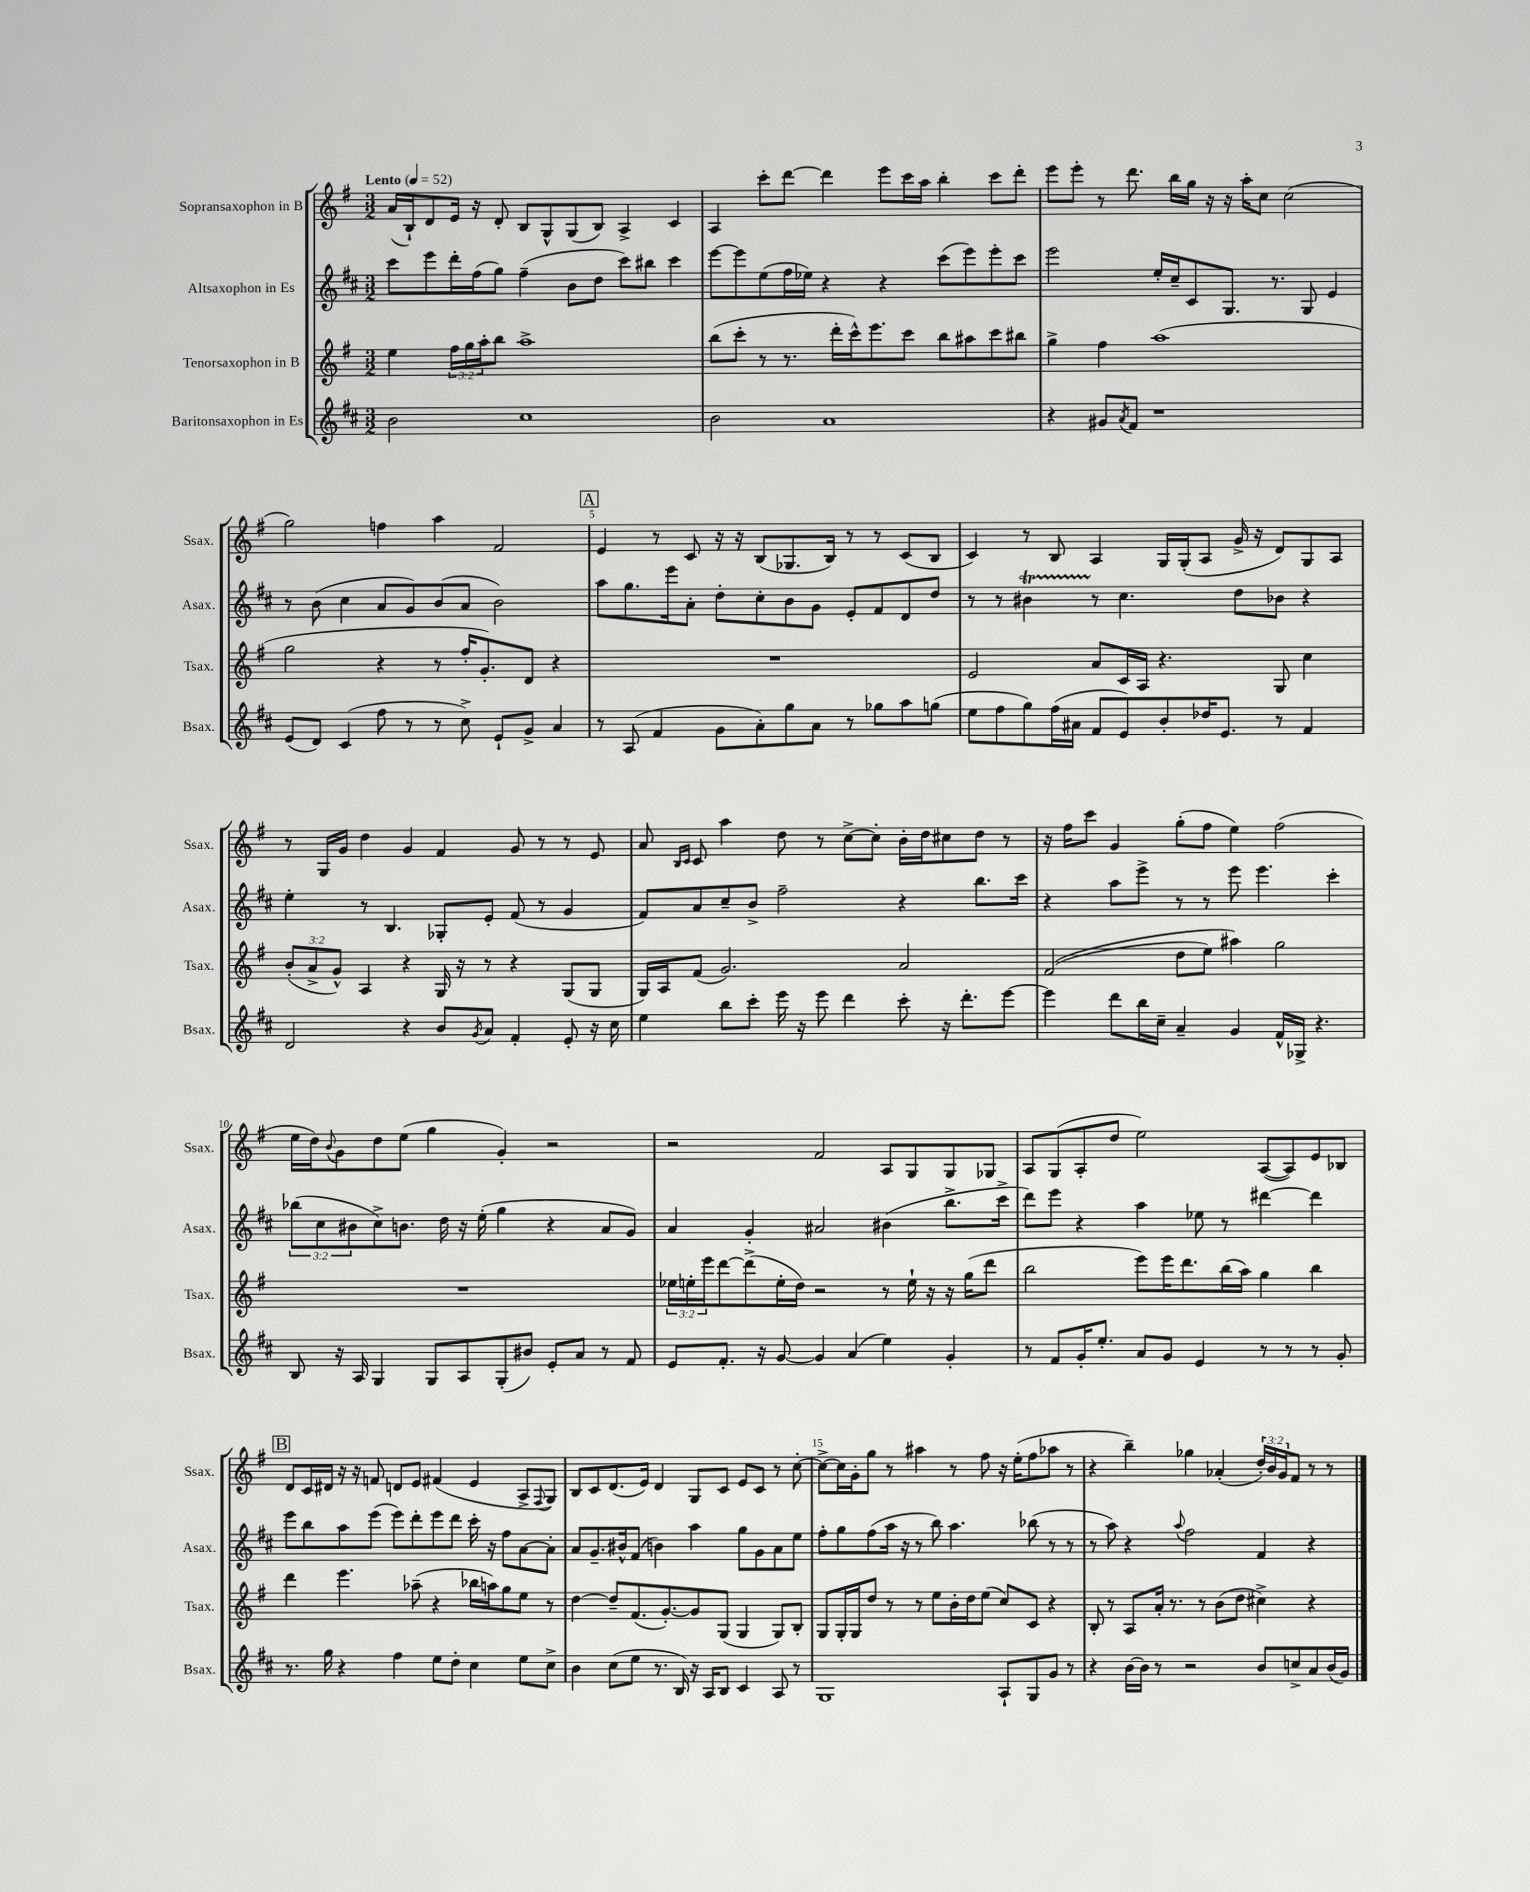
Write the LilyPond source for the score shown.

<<
\new StaffGroup <<
\new Staff = "s0" \with { instrumentName = "Sopransaxophon in B" shortInstrumentName = "Ssax." } {
    \clef treble \key g \major \numericTimeSignature \time 3/2 \override Staff.TupletNumber.text = #tuplet-number::calc-fraction-text \tempo "Lento" 4 = 52
    a'16( b16-!) d'8 e'16 r16 d'8-. b8 g8-^ g8( b8) a4-> c'4 |
    a4 c'''8-. d'''8~ d'''4 e'''8 c'''16 a''16 b''4-. c'''8 d'''8-. |
    e'''8 e'''8-. r8 d'''8. b''16 g''16 r16 r16 a''16-. c''8 c''2( |
    g''2) f''4 a''4 fis'2 |
    \mark \markup { \box "A" } e'4 r8 c'8 r16 r16 b8( ges8. b16) r8 r8 c'8( b8 |
    c'4) r8 b8 a4 g16 g16-.( a8 g'16-> r16 d'8) g8 a8 |
    r8 g16 g'16 d''4 g'4 fis'4 g'8 r8 r8 e'8 |
    a'8 \grace { b16 c'16 } c'8 a''4 d''8 r8 c''8~-> c''8-. b'16-. d''16 cis''8 d''8 r8 |
    r16 fis''16 c'''8 g'4 g''8-.( fis''8 e''4) fis''2( |
    e''16 d''16) \appoggiatura { b'8 } g'8 d''8 e''8( g''4 g'4-.) r2 |
    r2 fis'2 a8 g8 g8 ges8 |
    a8 g8( a8-. d''8 e''2) a8~( a8) e'8 bes8 |
    \mark \markup { \box "B" } d'8 c'16 dis'16 r16 r16 f'8 d'8 e'8 fis'4( e'4 a8-> \appoggiatura { fis8 } g8) |
    b8 c'8 d'8.( e'16) d'4 g8 c'8 e'8 c'8 r8 c''8~-. |
    c''8~-> c''16 g'16-. g''8 r8 ais''4 r8 fis''8 r16 e''16-.( fis''8 aes''8 r8 |
    r4 b''4--) ges''4 aes'4-.( \tuplet 3/2 { d''16-.) b'16 g'16 } fis'8 r8 r8 \bar "|." |
}
\new Staff = "s1" \with { instrumentName = "Altsaxophon in Es" shortInstrumentName = "Asax." } {
    \clef treble \key d \major \numericTimeSignature \time 3/2 \override Staff.TupletNumber.text = #tuplet-number::calc-fraction-text
    cis'''8 e'''8 d'''16-. fis''16( g''8) fis''4--( b'8 d''8 cis'''8) bis''8 cis'''4 |
    e'''8~ e'''8 e''8( fis''16 ees''16) r4 r4 cis'''8( e'''8) e'''8-. cis'''8 |
    e'''2 e''16-. cis''16-- cis'8 g8. r8. g8 e'4 |
    r8 b'8( cis''4 a'8 g'8) b'8( a'8 b'2) |
    \mark \markup { \box "A" } a''8 g''8. e'''16 a'8-. d''8-. cis''8-. b'8 g'8 e'8-. fis'8 d'8 d''8 |
    r8 r8 bis'4\startTrillSpan r8\stopTrillSpan cis''4. d''8 bes'8 r4 |
    e''4-. r8 b4. ges8-. e'8-. fis'8( r8 g'4 |
    fis'8) a'8 cis''8-- b'8-> fis''2-- r4 b''8. cis'''16 |
    r4 a''8 e'''8-> r8 r8 e'''8 e'''4. cis'''4-. |
    \tuplet 3/2 { bes''8( cis''8 bis'8 } cis''8->) b'8. d''16 r16 e''16-.( g''4 r4 a'8 g'8) |
    a'4 g'4-. ais'2 bis'4( b''8.-> cis'''16-> |
    d'''8) e'''8 r4 a''4 ees''8 r8 dis'''4~ dis'''4 |
    \mark \markup { \box "B" } e'''8 b''8 a''8 e'''8( e'''8) d'''8-. e'''8 d'''8 cis'''16-. r16 fis''8 a'8~ a'8-. |
    a'8 g'8.-- bis'16-^ fis'8( b'4) a''4 g''8 g'8 a'8 e''8 |
    fis''8-. g''8 fis''8( a''16 r16 r8 b''8) a''4. bes''8( r8 r8 |
    r8 a''8) r4 \appoggiatura { a''8 } fis''2 fis'4 r4 \bar "|." |
}
\new Staff = "s2" \with { instrumentName = "Tenorsaxophon in B" shortInstrumentName = "Tsax." } {
    \clef treble \key g \major \numericTimeSignature \time 3/2 \override Staff.TupletNumber.text = #tuplet-number::calc-fraction-text
    e''4 \tuplet 3/2 { fis''16 g''16 a''16-. } b''8 a''1-> |
    b''8( c'''8-. r8 r8. d'''16-. c'''16-^) e'''8. c'''8 b''8 ais''8 c'''8 bis''8 |
    g''4-> fis''4 a''1( |
    g''2 r4 r8 fis''16-. g'8.-.) d'8 r4 |
    \mark \markup { \box "A" } R1. |
    e'2 a'8 c'16 a16 r4. g8 c''4 |
    \tuplet 3/2 { b'8-.( a'8-> g'8-^) } a4 r4 g16 r16 r8 r4 g8( g8 |
    g16) a16 fis'8( g'2.) a'2 |
    fis'2(\( d''8 e''8) ais''4\) g''2 |
    R1. |
    \tuplet 3/2 { ees''16 e''16-. e'''16 } d'''8~ d'''8->( e''16-. d''16) r2 r8 e''16-! r16 r16 g''16( d'''8 |
    b''2 e'''8) e'''16 d'''8. b''16( a''16) g''4 b''4 |
    \mark \markup { \box "B" } d'''4 e'''4. aes''8--( r4 bes''16 a''16) g''8 e''8 r8 |
    d''4~ d''8-- fis'8.( g'8.~-.) g'8 g8( g4 g8) b8-. |
    g8 g16-. g16 d''8 r8 r8 e''8 b'16-. d''16 e''8( c''8) c'8 r4 |
    b8-. r8 a8 a'16-. r8. r8 b'8( d''8 cis''4->) r4 \bar "|." |
}
\new Staff = "s3" \with { instrumentName = "Baritonsaxophon in Es" shortInstrumentName = "Bsax." } {
    \clef treble \key d \major \numericTimeSignature \time 3/2
    b'2 cis''1 |
    b'2 a'1 |
    r4 gis'8 \acciaccatura { a'8 } fis'8 r1 |
    e'8( d'8) cis'4( fis''8 r8 r8 cis''8->) e'8-! g'8-> a'4 |
    \mark \markup { \box "A" } r8 a8( fis'4 g'8 a'8-.) g''8 a'8 r8 ges''8 a''8 g''8( |
    e''8 fis''8 g''8) fis''16( ais'16 fis'8 e'8) b'8-. des''16 e'8. r8 fis'4 |
    d'2 r4 b'8 \acciaccatura { g'8 } a'8 fis'4-. e'8-. r16 cis''16 |
    e''4 b''8 cis'''8-. e'''16 r16 e'''8 d'''4 cis'''8-. r16 d'''8.-. e'''8~ |
    e'''4 d'''8 b''16 cis''16-- a'4-- g'4 fis'16-^ ges16-> r4. |
    b8 r16 a16 g4 g8 a8 g8-.( bis'8) e'8-. a'8 r8 fis'8 |
    e'8 fis'8.-. r16 g'8~ g'4 a'4( e''4) g'4-. |
    r8 fis'8 g'16-. e''8.-. a'8 g'8 e'4 r8 r8 r8 g'8-. |
    \mark \markup { \box "B" } r8. g''16 r4 fis''4 e''8 d''8-. cis''4 e''8 cis''8-> |
    b'4 cis''8( e''8 r8. b16) r16 a16 b8 cis'4 a8 r8 |
    g1 a8-! g8 g'8 r8 |
    r4 b'16~ b'16 r8 r2 b'8 c''8-> a'8 b'16( g'16) \bar "|." |
}
>>
>>
\layout { \context { \Score \override BarNumber.break-visibility = ##(#f #t #t) barNumberVisibility = #(every-nth-bar-number-visible 5) } }
